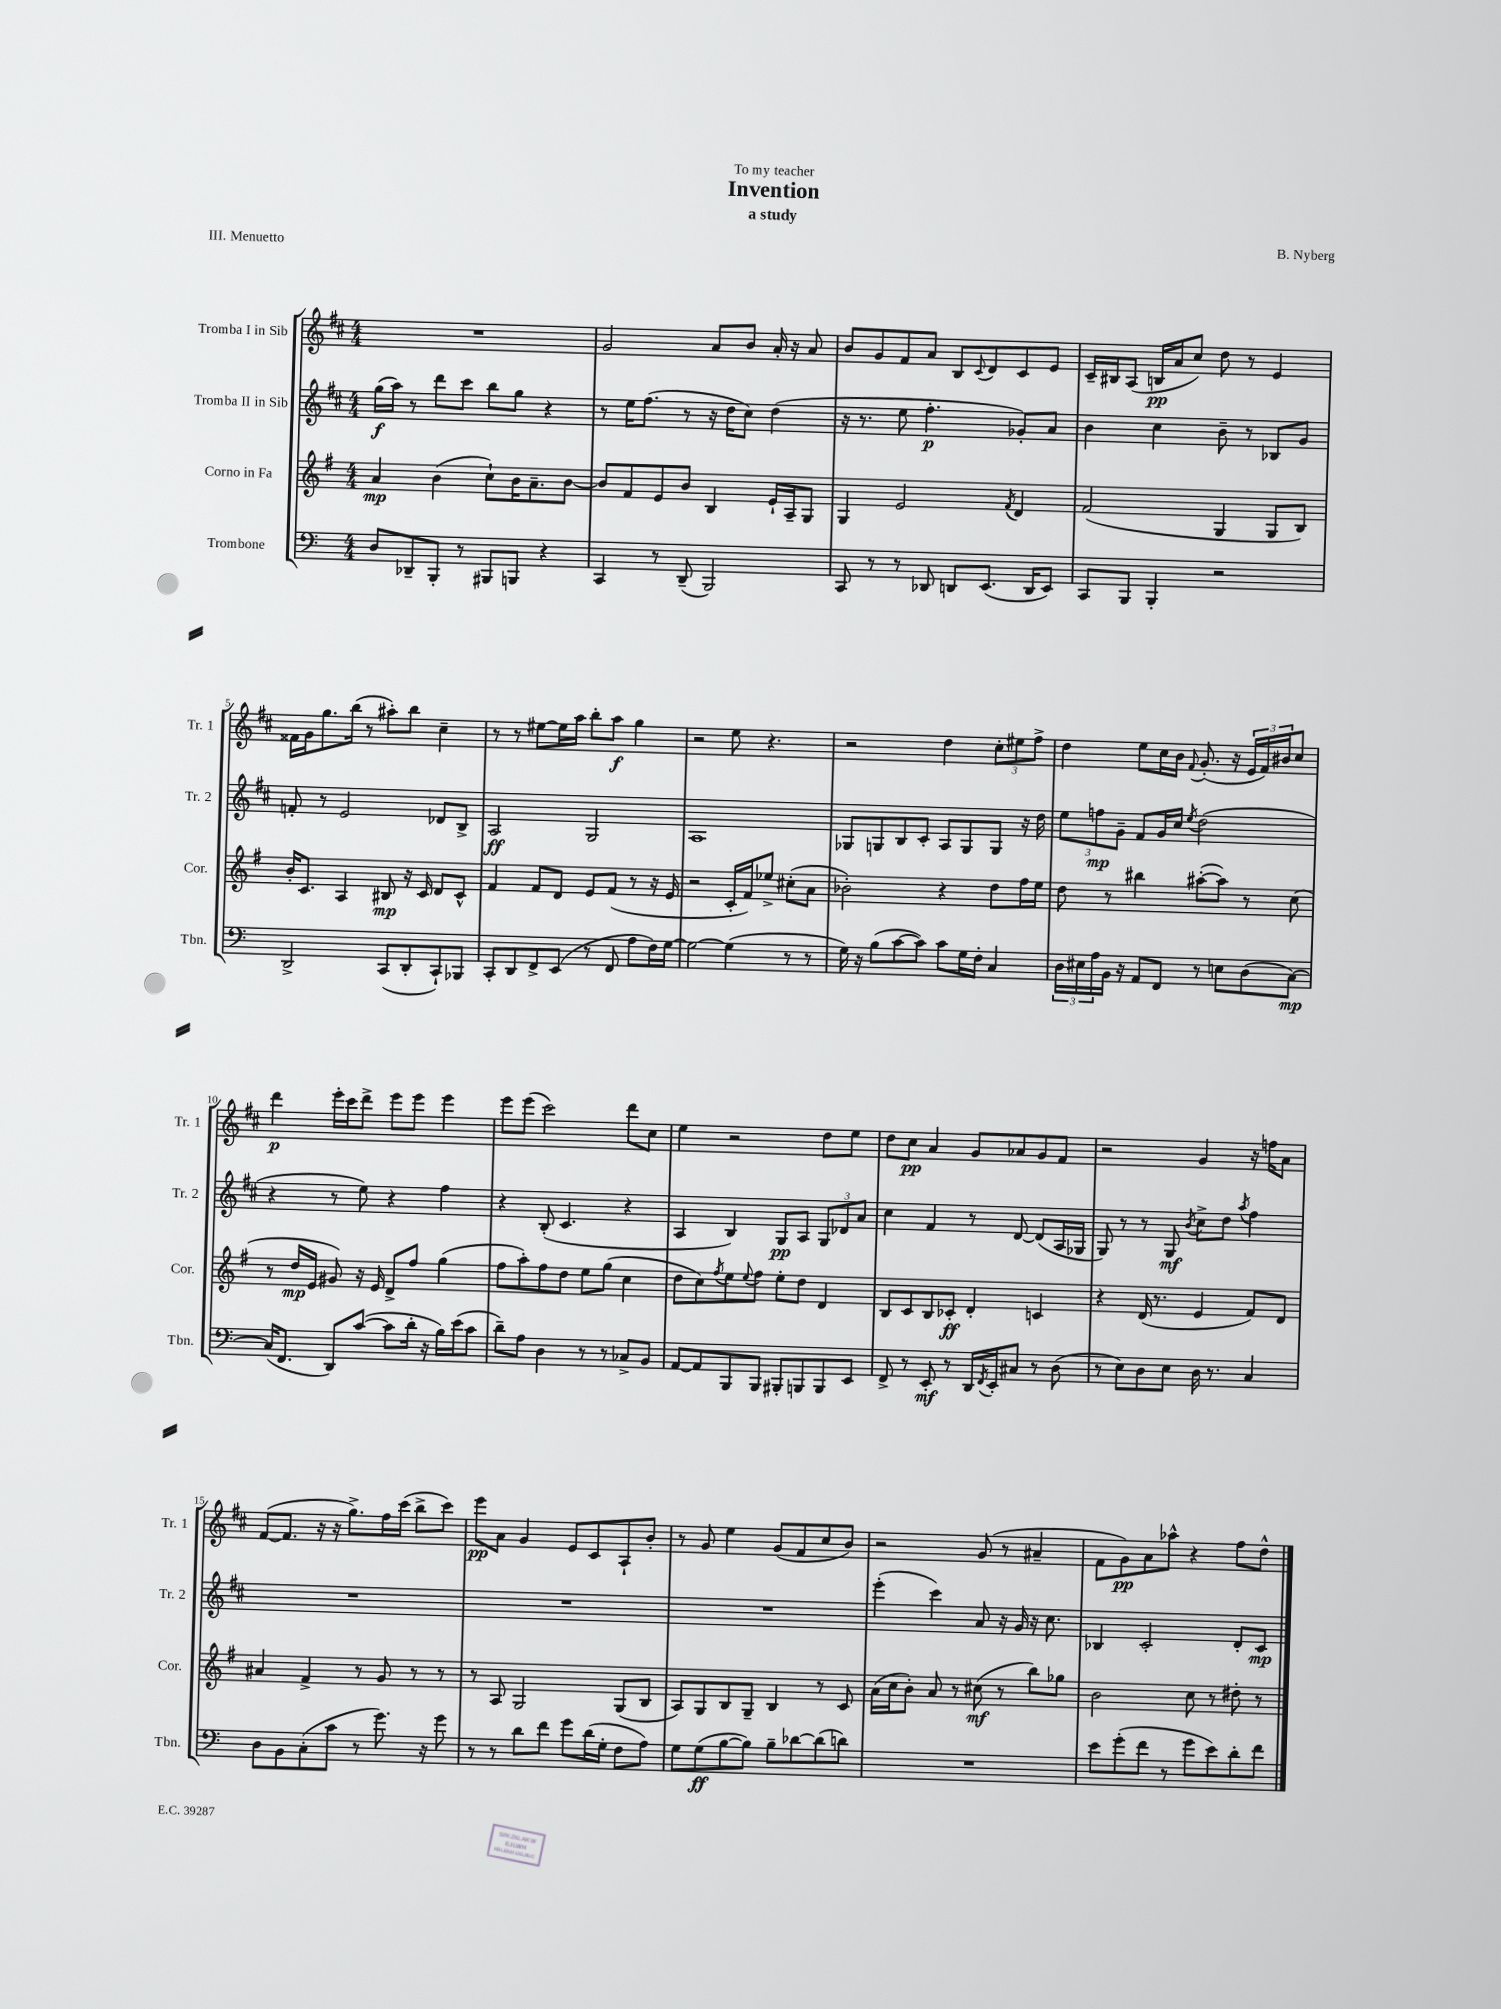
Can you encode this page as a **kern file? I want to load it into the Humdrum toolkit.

**kern	**kern	**kern	**kern
*staff4	*staff3	*staff2	*staff1
*clefF4	*clefG2	*clefG2	*clefG2
*k[]	*k[f#]	*k[f#c#]	*k[f#c#]
*M4/4	*M4/4	*M4/4	*M4/4
8D	4a	(16gg	1r
.	.	16aa)	.
8DD-~	.	8r	.
8BBB'	(4b	8ddd	.
8r	.	8ccc#	.
8BBB#	8cc`)	8bb	.
8BBB	16b	8gg	.
.	8.a~	.	.
4r	.	4r	.
.	[8b	.	.
=	=	=	=
4CC	8b]	8r	2g
.	8f#	16ee	.
.	.	(8.ff#	.
8r	8e	.	.
(8DD~	8b	8r	.
2BBB)	4B	16r	8a
.	.	16dd	.
.	.	8cc#)	8b
.	16e`	(4dd	16a'
.	16A~	.	16r
.	8G	.	8a
=	=	=	=
8CC	4G	16r	8b
.	.	8.r	.
8r	.	.	8g
8r	2e	8ee	8f#
8DD-	.	4.ff#'	8a
8DD	.	.	8B
.	.	.	8qqc#
(8.EE	.	.	8d
.	8qf#	.	.
.	4d	8g-')	8c#
16DD	.	.	.
8EE)	.	8a	8e
=	=	=	=
8CC	(2f#	4b	16c#~
.	.	.	16B#
8BBB	.	.	(8A
4BBB'	.	4cc#	16B
.	.	.	16a
.	.	.	8cc#)
2r	4G	8b~	8dd
.	.	8r	8r
.	8G	8B-	4e
.	8B)	8g	.
=	=	=	=
2DD^	16b'	8f'	16f##
.	8.c	.	16g
.	.	8r	8.gg
.	4A	2e	.
.	.	.	(16bb
.	.	.	8r
(8CC	8B#	.	8aa#')
8DD'	16r	.	8bb
.	16c	.	.
8CC`)	8d	8d-	4cc#~
8BBB-	8c^^	8B^	.
=	=	=	=
8CC'	4f#	2A	8r
8DD	.	.	8r
8FF^	8f#	.	[8ee#
(8EE	8d	.	16ee#]
.	.	.	16aa
8r	8e	2G	8bb'
8FF	(8f#	.	8aa
8A	8r	.	4gg
16F)	16r	.	.
[16G	16e	.	.
=	=	=	=
2G_	2r	1A	2r
(4G]	16c'	.	8ee
.	16f#)	.	.
.	8ee-^	.	4.r
8r	(8cc#'	.	.
8r	8a	.	.
=	=	=	=
16G)	2b-')	8G-	2r
16r	.	.	.
(8B	.	8G	.
[8c	.	8B	.
8c])	.	8c#'	.
8c	4r	8A	4dd
16G	.	8G	.
16F'	.	.	.
4C	8dd	8G	12cc#'
.	.	.	12ee#
.	16ff#	16r	.
.	.	.	12ff#^
.	16ee	16dd	.
=	=	=	=
24D	8dd	12ee	4dd
24E#	.	.	.
24A	.	12ff	.
16BB	8r	.	.
.	.	12g~	.
16r	.	.	.
8AA	4bb#	8f#	8ee
8FF	.	16g	16cc#
.	.	16cc#	16b
.	.	8qee	8qqf#
8r	([8aa#'	(2dd	(8.g'
8E	8aa#])	.	.
.	.	.	16r
(8D	8r	.	24e
.	.	.	24f#)
.	.	.	24b#
[8C)	(8cc	.	8cc#
=	=	=	=
(16C]	8r	4r	4ddd
8.FF	.	.	.
.	16dd	.	.
.	16e	.	.
8DD)	8g#)	8r	16eee'
.	.	.	16ccc#
([8c	16r	8ee)	8ddd^
.	16e	.	.
8c]	8d^	4r	8eee
16d'	8ff#	.	8eee
16r	.	.	.
16B)	(4gg	4ff#	4eee
(16e	.	.	.
8c	.	.	.
=	=	=	=
8d~)	8ff#	4r	8eee
8A	8aa')	.	(8eee
4D	8ff#	(8B'	2ccc#)
.	8dd	4.c#	.
8r	8ee	.	.
8r	(8gg	.	.
8C-^	4cc	4r	8ddd
8BB	.	.	8cc#
=	=	=	=
[8AA	8dd	4A	4ee
8AA]	8cc)	.	.
.	8qff#	.	.
8BBB	8ee	4B)	2r
.	8qqee	.	.
8BBB	8ff#	.	.
8BBB#'	8ee'	8G	.
8BBB	8dd	8A	.
8BBB	4d	12G	8dd
.	.	12d-	.
8EE	.	.	8ee
.	.	12a	.
=	=	=	=
8FF^	8B	4cc#	8dd
8r	8c	.	8cc#
8EE'	8B	4f#	4a
8r	8c-'	.	.
16DD	4d'	8r	8g
8qFF	.	.	.
16EE'	.	.	.
8C#	.	[8d	8a-
8r	4c	(8d]	8g
(8D	.	16A	8f#
.	.	16G-	.
=	=	=	=
8r	4r	8G)	2r
8E)	.	8r	.
8D	(16d	8r	.
.	8.r	.	.
8E	.	8G	.
.	.	8qb	.
16D	4e	8cc#^	4g
8.r	.	.	.
.	.	8dd	.
.	.	8qaa	.
4C	8f#)	4ff#	16r
.	.	.	16ff
.	8d	.	8a
=	=	=	=
8D	4a#	1r	([8f#
8BB	.	.	8.f#]
(8C'	4f#^	.	.
.	.	.	16r
8c	.	.	16r
.	.	.	8.gg^)
8r	8r	.	.
8.g)	8g	.	16ff#
.	.	.	(16ccc#
.	8r	.	8bb^
16r	.	.	.
8g	8r	.	8ccc#)
=	=	=	=
8r	8r	1r	8eee
8r	8A	.	8a
8d	2G	.	4g
8f	.	.	.
8g	.	.	8e
(16d	.	.	8c#
16G'	.	.	.
8F	(8G	.	8A`
8A)	8B	.	8b'
=	=	=	=
8G	8A)	1r	8r
(8G	8G	.	8g
[8B	8B	.	4ee
8B])	8G~	.	.
8B~	4B	.	(8g
[8d-	.	.	8f#
(8d-]	8r	.	8cc#
8d)	8c	.	8b)
=	=	=	=
1r	(16a	(4eee'	2r
.	16cc	.	.
.	8b')	.	.
.	8a	4ccc#)	.
.	8r	.	.
.	(8cc#	8a	(8g
.	8r	16r	8r
.	.	16g	.
.	8bb)	16r	4a#~
.	.	8.cc#	.
.	8gg-	.	.
=	=	=	=
8e	2b	4B-	8f#
(8g'	.	.	8g)
8f	.	2c#'	8a
8r	.	.	8aa-^^
8g	8cc	.	4r
8e)	8r	.	.
8d'	8dd#'	8d'	8ff#
8f	8r	8c#	8dd^^
==	==	==	==
*-	*-	*-	*-
